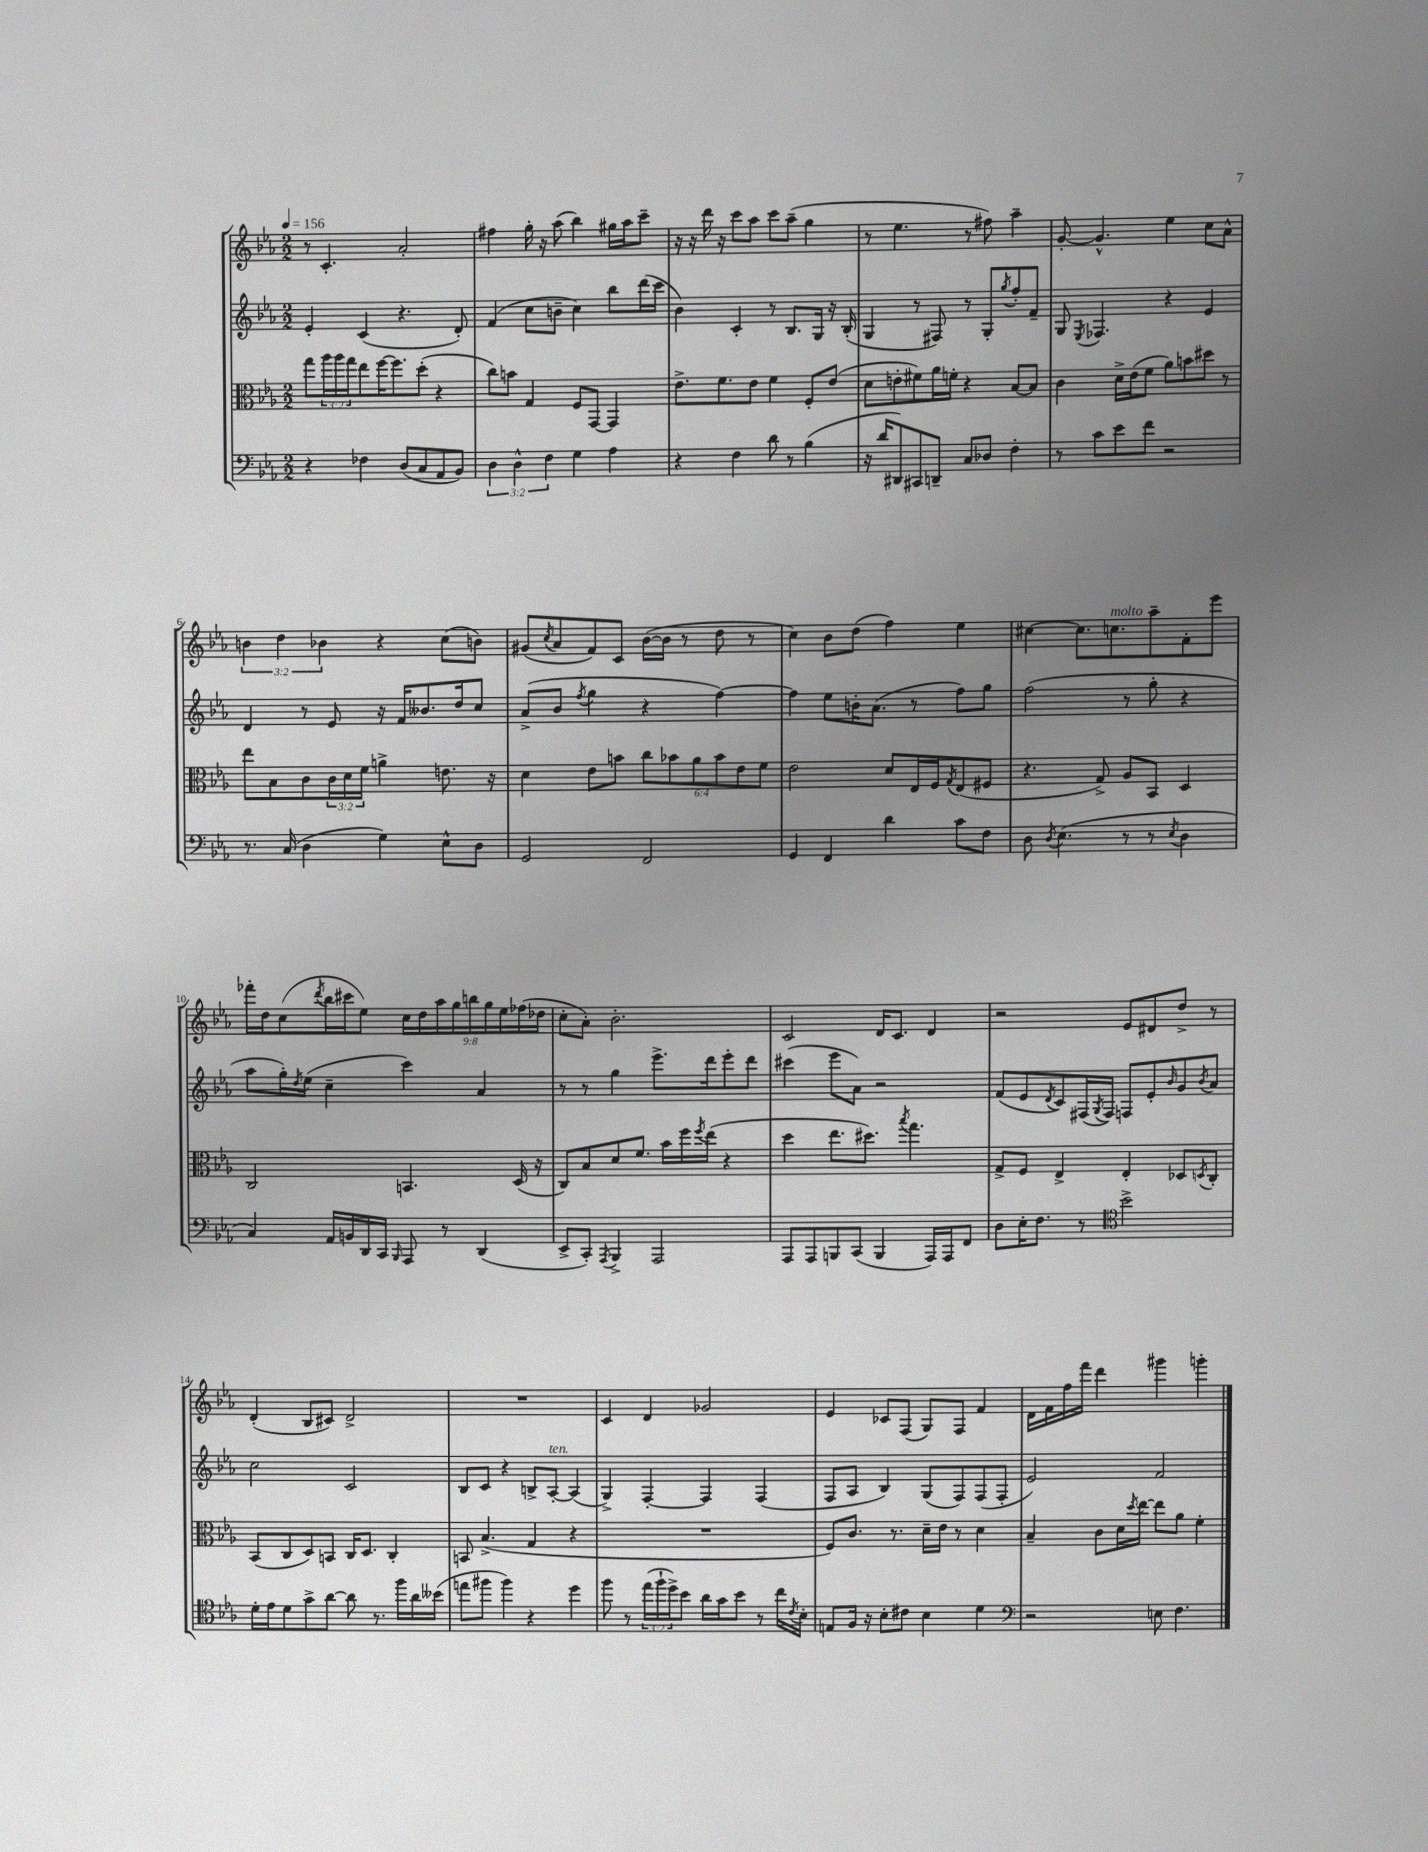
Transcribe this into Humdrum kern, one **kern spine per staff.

**kern	**kern	**kern	**kern
*part4	*part3	*part2	*part1
*staff4	*staff3	*staff2	*staff1
*clefF4	*clefC3	*clefG2	*clefG2
*k[b-e-a-]	*k[b-e-a-]	*k[b-e-a-]	*k[b-e-a-]
*M2/2	*M2/2	*M2/2	*M2/2
*MM156	*MM156	*MM156	*MM156
=1	=1	=1	=1
4r	8gg\L	4e-'/	8r
.	24aa-\L	.	4.c'/
.	24aa-\	.	.
.	24gg\J	.	.
4F-X\	8ee-\	(4c/	.
.	[16ff\K	.	.
.	8.ff\]	.	.
(8D/L	.	4.r	2a-'/
8C/	(8dd'\J	.	.
8AA-/	4r	.	.
8BB-/J)	.	8d'/)	.
=2	=2	=2	=2
6D\	8cc\L)	(4f/	4ff#X\
.	8bn\J	.	.
6D^^\	.	.	.
.	4G/	8cc\L	16gg'\
.	.	.	16r
6F\	.	.	.
.	.	8bn~\J	(8aa-\
4G\	8F/L	4cc\)	4bb-\)
.	[8GG/J	.	.
4A-\	4GG/]	8bb-\L	16gg#X\LL
.	.	.	16aa-\J
.	.	(16ddd\L	8ccc~\J
.	.	16ccc\JJ	.
=3	=3	=3	=3
4r	8.e-^\L	4b-\)	16r
.	.	.	16r
.	.	.	16ddd\
.	8.f\	.	16r
4F\	.	4c'/	8ccc\L
.	8e-\J	.	8aa-\J
8d\	4f\	8r	8ccc\L
8r	.	8.B-/L	(8aa-~\J
(4B-\	8F'/L	.	4gg\
.	.	16G/Jk	.
.	(8e-/J	16r	.
.	.	(16B-'/	.
=4	=4	=4	=4
16r	8d\L	4G/	8r
16d/KL	.	.	.
8DD#X/)	8en'\	.	4.ee-\
8CC#X/	8f#X\)	8r	.
8DDn~/J	16a-\L	8F#X/)	.
.	16fn'\JJ	.	.
8C/L	4r	8r	8r
8D-X/J	.	8G'/L	8ff#X\)
.	.	8qgg/	.
4F'\	[8B-/L	8ff'/	4aa-~\
.	8B-/J]	8f~/J	.
=5	=5	=5	=5
8r	4c\	8G/	[8g'/
.	.	8qE-/	.
8c\L	.	4.F-X/	4.g^^/]
8e-\	16d^\LL	.	.
.	(16e-\J	.	.
8f\J	8f\J	.	.
2r	8a-\L)	4r	4ee-\
.	8bn\	.	.
.	8dd#X\J	4e-/	8cc\L
.	8r	.	8a-^^\J
!!LO:LB:g=z
=6	=6	=6	=6
8.r	8ee-\L	4d/	6bn\
.	8B-\	.	.
.	.	.	6dd\
(16C/	.	.	.
4D\	8c\	8r	.
.	.	.	6b-X\
.	24c\L	8e-/	.
.	24d\	.	.
.	24f\JJ	.	.
4G\)	4an^\	16r	4r
.	.	16f/KL	.
.	.	8.b--X/	.
8E-^^\L	8.en\	.	(8cc\L
.	.	16dd/k	.
8D\J	.	8cc/J	8bn\J)
.	16r	.	.
=7	=7	=7	=7
2GG/	4d\	(8a-^/L	(8g#X/L
.	.	.	8qcc/
.	.	8b-/J	8a-/
.	.	8qff/	.
.	8e-\L	4gg\	8f/)
.	8bn\J	.	8c/J
2FF/	12cc\L	4r	([16b-\LL
.	.	.	16b-\JJ]
.	12b-X\	.	.
.	.	.	8r
.	12a-\	.	.
.	12b-\	[4ff\)	8dd\
.	12e-\	.	.
.	.	.	8r
.	12f\J	.	.
=8	=8	=8	=8
4GG/	2e-\	4ff\]	4cc\)
4FF/	.	8ee-\L	8b-\L
.	.	16bn'\K	(8dd\J
.	.	(8.a-\J	.
4d\	8d/L	.	4ff\)
.	16E-/L	8r	.
.	16F/J	.	.
.	8qG/	.	.
8c\L	(8E-/	8ff\L)	4ee-\
8F\J	8F#X/J	8gg\J	.
=9	=9	=9	=9
8D\	4.r	(2ff\	[4cc#X\
8qD/	.	.	.
(4.E-\	.	.	.
.	.	.	8.cc#\L]
.	8G^/)	.	.
!	!	!	!LO:TX:a:i:t=molto
.	.	.	8.ccn\
8r	8A-/L	8r	.
8r	8BB-/J	8gg'\	8aa-~\
8qE-/	.	.	.
4D\	4D/	4r	8f'\
.	.	.	8eee-\J
!!LO:LB:g=z
=10	=10	=10	=10
4C/)	2C/	8aa-\L	16fff-X'\LL
.	.	.	16dd\J
.	.	16gg'\L)	(8cc\
.	.	8qdd/	.
.	.	(16ee-\JJ	.
.	.	.	8qddd/
16AA-/LL	.	4cc~\	16bb-\L
16BBn/	.	.	16ccc#X\J
16DD/	.	.	8ee-\J)
16CC/JJ	.	.	.
16qqBBB-/	.	.	.
8AAA-/	4.BBn/	4ccc\)	18cc\LL
.	.	.	18dd\
.	.	.	18aa-\
8r	.	.	.
.	.	.	18gg\
.	.	.	18bbn\
(4DD/	.	4a-/	.
.	.	.	18gg\
.	.	.	18ee-\
.	(16D/	.	.
.	.	.	(18ff-X\
.	16r	.	.
.	.	.	18dd-X\JJ
=11	=11	=11	=11
8EE-^/L	8C/L)	8r	8cc'\L
8CC'/J)	8B-/	8r	8a-'\J)
8qAAA-/	.	.	.
4BBB-^/	8d/	4gg\	2.b-'\
.	8.f/J	.	.
2AAA-/	.	8.eee-^\L	.
.	16b-\LL	.	.
.	16ff\	.	.
.	8qff/	.	.
.	(16ee-\JJ	16ddd\k	.
.	4r	8eee-'\	.
.	.	8ddd\J	.
=12	=12	=12	=12
8AAA-/L	4dd\	(4ccc#X\	2c/
8AAA-/	.	.	.
8BBBn/	8.ee-\L	8eee-\L	.
(8CC/J	.	8a-\J)	.
.	8.dd#X\J)	.	.
4BBB/	.	2r	16d/KL
.	.	.	8.c/J
.	8qbb-/	.	.
.	4.gg\	.	.
16AAA-/LL)	.	.	4d/
16AAA-/J	.	.	.
8FF/J	.	.	.
=13	=13	=13	=13
8D\L	8G^/L	(8f/L	2r
16E-'\K	8F/J	8e-/	.
8.F\J	.	.	.
.	.	8qd/	.
.	4E-^/	8c/)	.
8r	.	(16F#X/L	.
.	.	8qG/	.
.	.	16F#/JJ)	.
*clefC4	*	*	*
2b-^\	4E-'/	8Fn/L	8e-/L
.	.	8e-'/	8d#X/
.	.	16qqb-/	.
.	8D-X/L	8g/	8dd^/J
.	8qDn/	8qb-/	.
.	8C'/J	8a-/J	8r
!!LO:LB:g=z
=14	=14	=14	=14
16d'\LL	(8BB-/L	2cc\	(4d'/
16e-\J	.	.	.
8d\	8C/	.	.
8g^\	8D/)	.	8B-/L
[8a-\J	8BBn/J	.	8c#X/J)
8a-\]	16C/KL	2c/	2d^/
.	8.D/J	.	.
8.r	.	.	.
.	4C'/	.	.
16ff\LL	.	.	.
16a-\	.	.	.
(16b--X\JJ	.	.	.
=15	=15	=15	=15
8een\L	8BBn/	8B-/L	1r
8ff#X\J	(4.B-^/	8c/J	.
4ff#\)	.	4r	.
4r	4G/	8Bn^/L	.
!	!	!LO:TX:a:i:t=ten.	!
.	.	[8A-'/J	.
4dd\	4r	(4A-/]	.
=16	=16	=16	=16
8ff\	1r	4G^/)	4c/
8r	.	.	.
(24ee-\LL	.	[4F'/	4d/
24ff`\	.	.	.
24dd^\J)	.	.	.
8b-\J	.	.	.
16a-\LL	.	4F/]	2g-X/
16g\J	.	.	.
8b-\J	.	.	.
8r	.	(4F/	.
16cc\LL	.	.	.
8qc/	.	.	.
16B-'\JJ	.	.	.
=17	=17	=17	=17
8En/L	8F/L)	8F/L	4e-/
16F/Jk	8.c/J	8A-/J	.
16r	.	.	.
8B-'\L	.	4B-/)	8c-X/L
.	8.r	.	.
8c#X\J	.	.	(8F/J
4B-\	16d~\LL	(8G/L	8G/L)
.	16e-\JJ	.	.
.	8r	8F/)	8F/J
4d\	4d\	(8F/	4f/
.	.	8F'/J	.
=18	=18	=18	=18
*clefF4	*	*	*
2r	4B-~/	2e-/)	16d\LL
.	.	.	16f\
.	.	.	16ff\
.	.	.	16fff\JJ
.	8c\L	.	4ddd\
.	16d\L	.	.
.	8qdd/	.	.
.	[16ee-\JJ	.	.
8En\	8ee-\L]	2f/	4ggg#X\
4.F\	8a-\J	.	.
.	4f'\	.	4gggn'\
==	==	==	==
*-	*-	*-	*-
